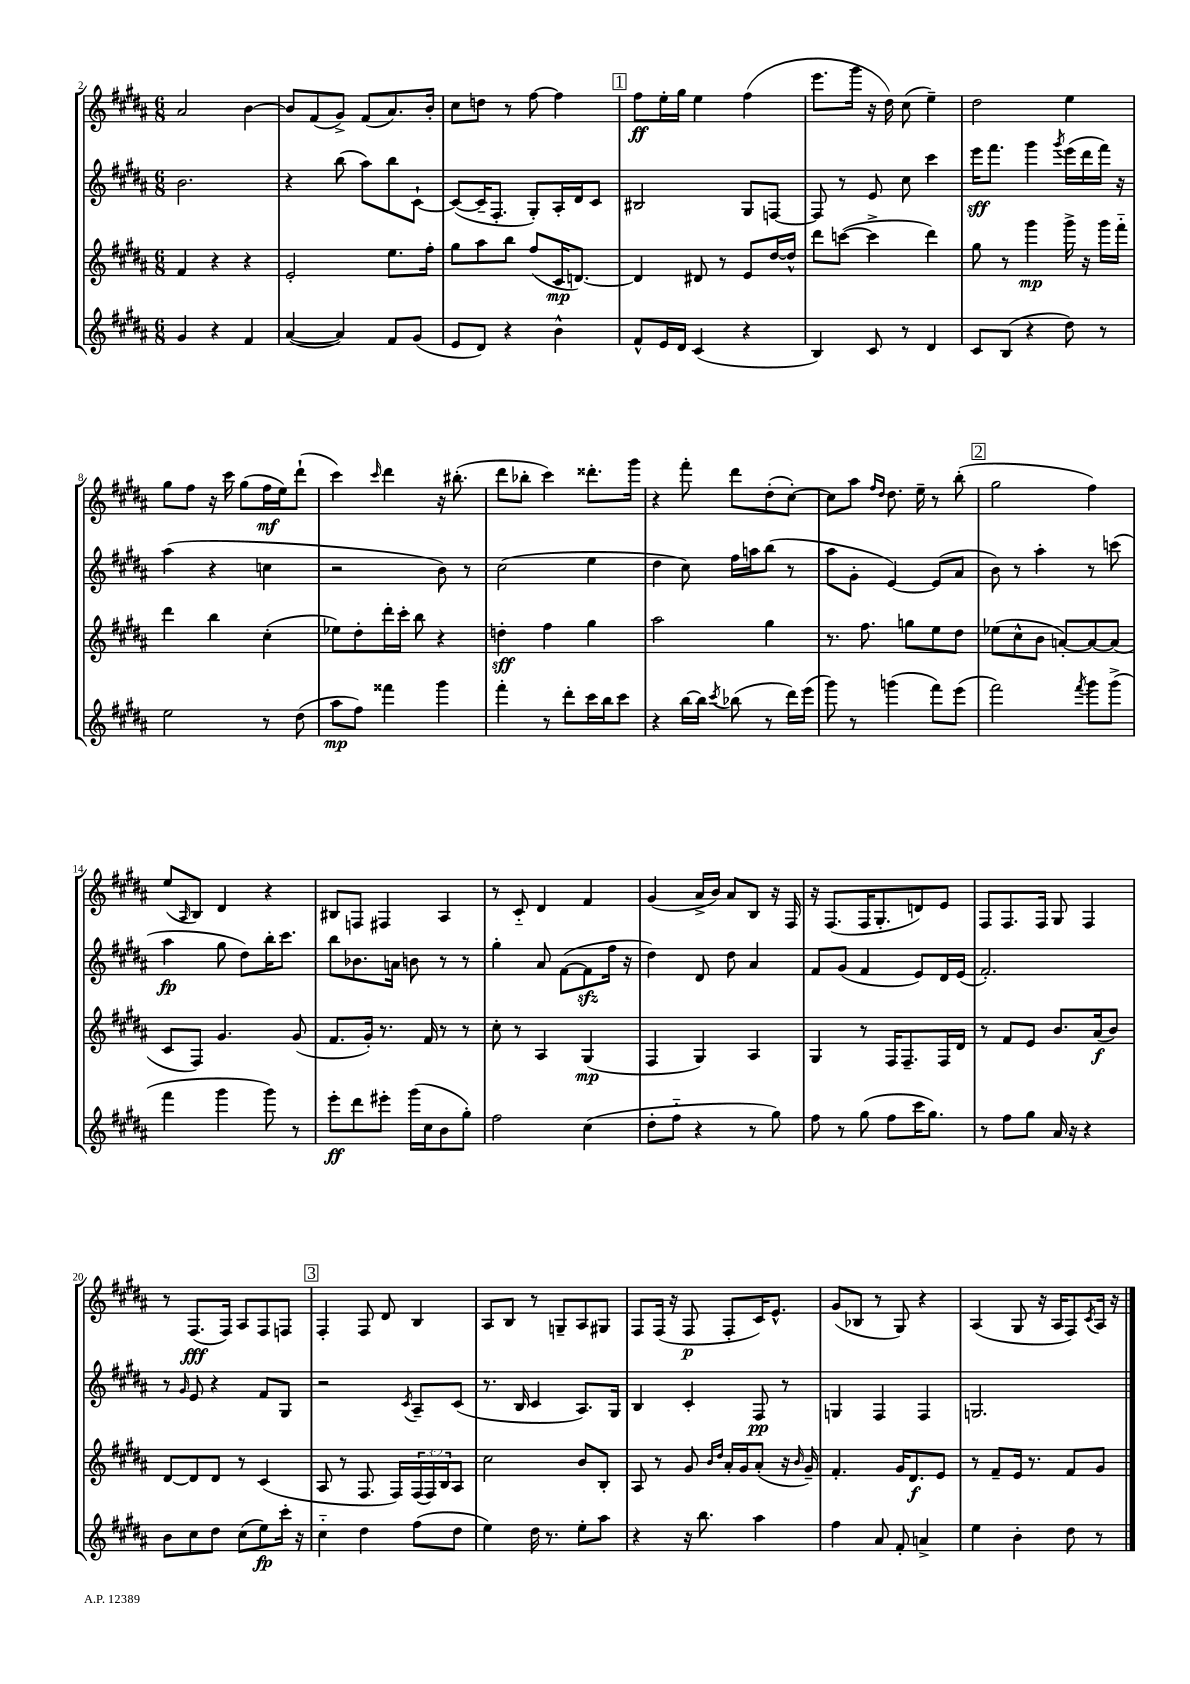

**kern	**kern	**kern	**kern
*staff4	*staff3	*staff2	*staff1
*clefG2	*clefG2	*clefG2	*clefG2
*k[f#c#g#d#a#]	*k[f#c#g#d#a#]	*k[f#c#g#d#a#]	*k[f#c#g#d#a#]
*M6/8	*M6/8	*M6/8	*M6/8
4g#	4f#	2.b	2a#
4r	4r	.	.
4f#	4r	.	[4b
=	=	=	=
([4a#	2e'	4r	8b]
.	.	.	(8f#
4a#])	.	(8bb	8g#^)
.	.	8aa#)	(8f#
8f#	8.ee	8bb	8.a#)
(8g#	.	[8c#`	.
.	16ff#'	.	16b'
=	=	=	=
8e	8gg#	(8c#_	8cc#
8d#)	8aa#	16c#~]	8dd
.	.	8.F#'	.
4r	8bb	.	8r
.	(8ff#	8G#')	[8ff#
4b^^	16c#	16A#'	4ff#]
.	[8.d)	16d#	.
.	.	8c#	.
=	=	=	=
8f#^^	4d]	2B#	8ff#
16e	.	.	16ee'
16d#	.	.	16gg#
(4c#	8d#	.	4ee
.	8r	.	.
4r	8e	8G#	(4ff#
.	[16dd#	[8F	.
.	16dd#^^]	.	.
=	=	=	=
4B)	8ddd#	8F]	8.eee
.	([8ccc	8r	.
.	.	.	16ggg#
8c#	4ccc^]	8e	16r
.	.	.	16dd#)
8r	.	8cc#	(8cc#
4d#	4ddd#)	4ccc#	4ee~)
=	=	=	=
8c#	8gg#	16eee	2dd#
.	.	8.fff#	.
(8B	8r	.	.
4r	4ggg#	4ggg#	.
.	.	8qggg#	.
8dd#)	16ggg#^	(16eee	4ee
.	16r	16ddd#	.
8r	16ggg#	16fff#)	.
.	16fff#'~	16r	.
=	=	=	=
2ee	4ddd#	(4aa#	8gg#
.	.	.	8ff#
.	4bb	4r	16r
.	.	.	16ccc#
.	.	.	(8gg#
8r	(4cc#'	4cc	16ff#
.	.	.	16ee)
(8dd#	.	.	(8ddd#`
=	=	=	=
8aa#	8ee-)	2r	4ccc#)
8ff#)	8dd#'	.	.
.	.	.	16qqccc#
4fff##	16ddd#'	.	4ddd#
.	16ccc#'	.	.
.	8bb	.	.
4ggg#	4r	8b)	16r
.	.	.	(8.bb#'
.	.	8r	.
=	=	=	=
4fff#'	4dd'	(2cc#	8ddd#
.	.	.	8bb-'
8r	4ff#	.	4ccc#)
8ddd#'	.	.	.
16ccc#	4gg#	4ee	8.ddd##'
16bb	.	.	.
8ccc#	.	.	.
.	.	.	16ggg#
=	=	=	=
4r	2aa#	4dd#	4r
[16bb	.	8cc#)	8fff#'
16bb]	.	.	.
8qccc#	.	.	.
(8bb-	.	16ff#	8ddd#
.	.	16aa	.
8r	4gg#	(8bb	(8dd#'
16ddd#)	.	8r	[8cc#')
(16eee	.	.	.
=	=	=	=
8ggg#)	8.r	8aa#	8cc#]
8r	.	8g#'	8aa#
.	8.ff#	.	.
.	.	.	16qqff#
.	.	.	16qqdd#
(4ggg	.	[4e)	8.dd#
.	8gg	.	.
.	.	.	16ee~
8fff#)	8ee	(8e]	8r
(8eee	8dd#	8a#	(8bb'
=	=	=	=
2fff#)	(8ee-	8b)	2gg#
.	8cc#^^	8r	.
.	8b	4aa#'	.
.	[8a')	.	.
8qfff#	.	.	.
8ggg#	8a_	8r	4ff#)
(8ggg#^	(8a]	(8ccc	.
=	=	=	=
4fff#	8c#	4aa#	(8ee
.	.	.	16qqA#
.	8F#)	.	8B)
4ggg#	4.g#	8gg#	4d#
.	.	8dd#)	.
8ggg#)	.	16bb'	4r
.	.	8.ccc#	.
8r	(8g#	.	.
=	=	=	=
8eee'	8.f#	8bb	8B#
8ddd#	.	8.b-	8F
.	16g#')	.	.
8eee#'	8.r	.	4F#
.	.	16a	.
(16ggg#	.	8b	.
16cc#	16f#	.	.
8b	8r	8r	4A#
8gg#')	8r	8r	.
=	=	=	=
2ff#	8cc#'	4gg#'	8r
.	8r	.	8c#'~
.	4A#	8a#	4d#
.	.	([8f#	.
(4cc#	(4G#	8f#]	4f#
.	.	16ff#	.
.	.	16r	.
=	=	=	=
8dd#'	4F#	4dd#)	(4g#
8ff#'~	.	.	.
4r	4G#)	8d#	16a#^
.	.	.	16b)
.	.	8dd#	8a#
8r	4A#	4a#	8B
8gg#)	.	.	16r
.	.	.	16F#
=	=	=	=
8ff#	4G#	8f#	16r
.	.	.	(8.F#
8r	.	(8g#	.
(8gg#	8r	4f#	16F#
.	.	.	8.G#'
8ff#	16F#	.	.
.	8.F#~	.	.
16ccc#	.	8e)	8d)
8.gg#)	.	.	.
.	16F#	16d#	8e
.	16d#	(16e	.
=	=	=	=
8r	8r	2.f#')	8F#
8ff#	8f#	.	8.F#
8gg#	8e	.	.
.	.	.	16F#
16a#	8.b	.	8G#
16r	.	.	.
4r	.	.	4F#
.	(16a#	.	.
.	8b)	.	.
=	=	=	=
8b	[8d#	8r	8r
.	.	16qqg#	.
8cc#	8d#]	8e	(8.F#
8dd#	8d#	4r	.
.	.	.	16F#)
(8cc#	8r	.	8A#
8ee)	(4c#	8f#	8F#
16ccc#'	.	8G#	8F
16r	.	.	.
=	=	=	=
4cc#'~	8A#	2r	4F#'
.	8r	.	.
4dd#	8.F#	.	8F#
.	.	.	8d#
.	16F#)	.	.
.	.	8qc#	.
(8ff#	(24F#	8A#~	4B
.	24F#)	.	.
.	24B	.	.
8dd#	8A#	(8c#	.
=	=	=	=
4ee)	2cc#	8.r	8A#
.	.	.	8B
.	.	16B	.
16dd#	.	4c#	8r
8.r	.	.	.
.	.	.	8G~
8ee'	8b	8.A#)	8A#
8aa#	8B'	.	8G#
.	.	16G#	.
=	=	=	=
4r	8A#	4B	8F#
.	8r	.	(16F#
.	.	.	16r
16r	8g#	4c#'	8F#
8.bb	.	.	.
.	16qqb	.	.
.	16qqdd#	.	.
.	16a#'	.	8F#'
.	16g#	.	.
4aa#	(8a#'	8F#	16c#)
.	.	.	8.e^^
.	16r	8r	.
.	16qqb	.	.
.	16g#~)	.	.
=	=	=	=
4ff#	4.f#'	4G	(8g#
.	.	.	8B-
8a#	.	4F#	8r
8f#'	16g#	.	8G#)
.	8.d#	.	.
4a^	.	4F#	4r
.	8e	.	.
=	=	=	=
4ee	8r	2.G	(4A#
.	8f#~	.	.
4b'	16e	.	8G#
.	8.r	.	.
.	.	.	16r
.	.	.	16A#
8dd#	8f#	.	8F#)
.	.	.	8qc#
8r	8g#	.	16A#
.	.	.	16r
==	==	==	==
*-	*-	*-	*-
